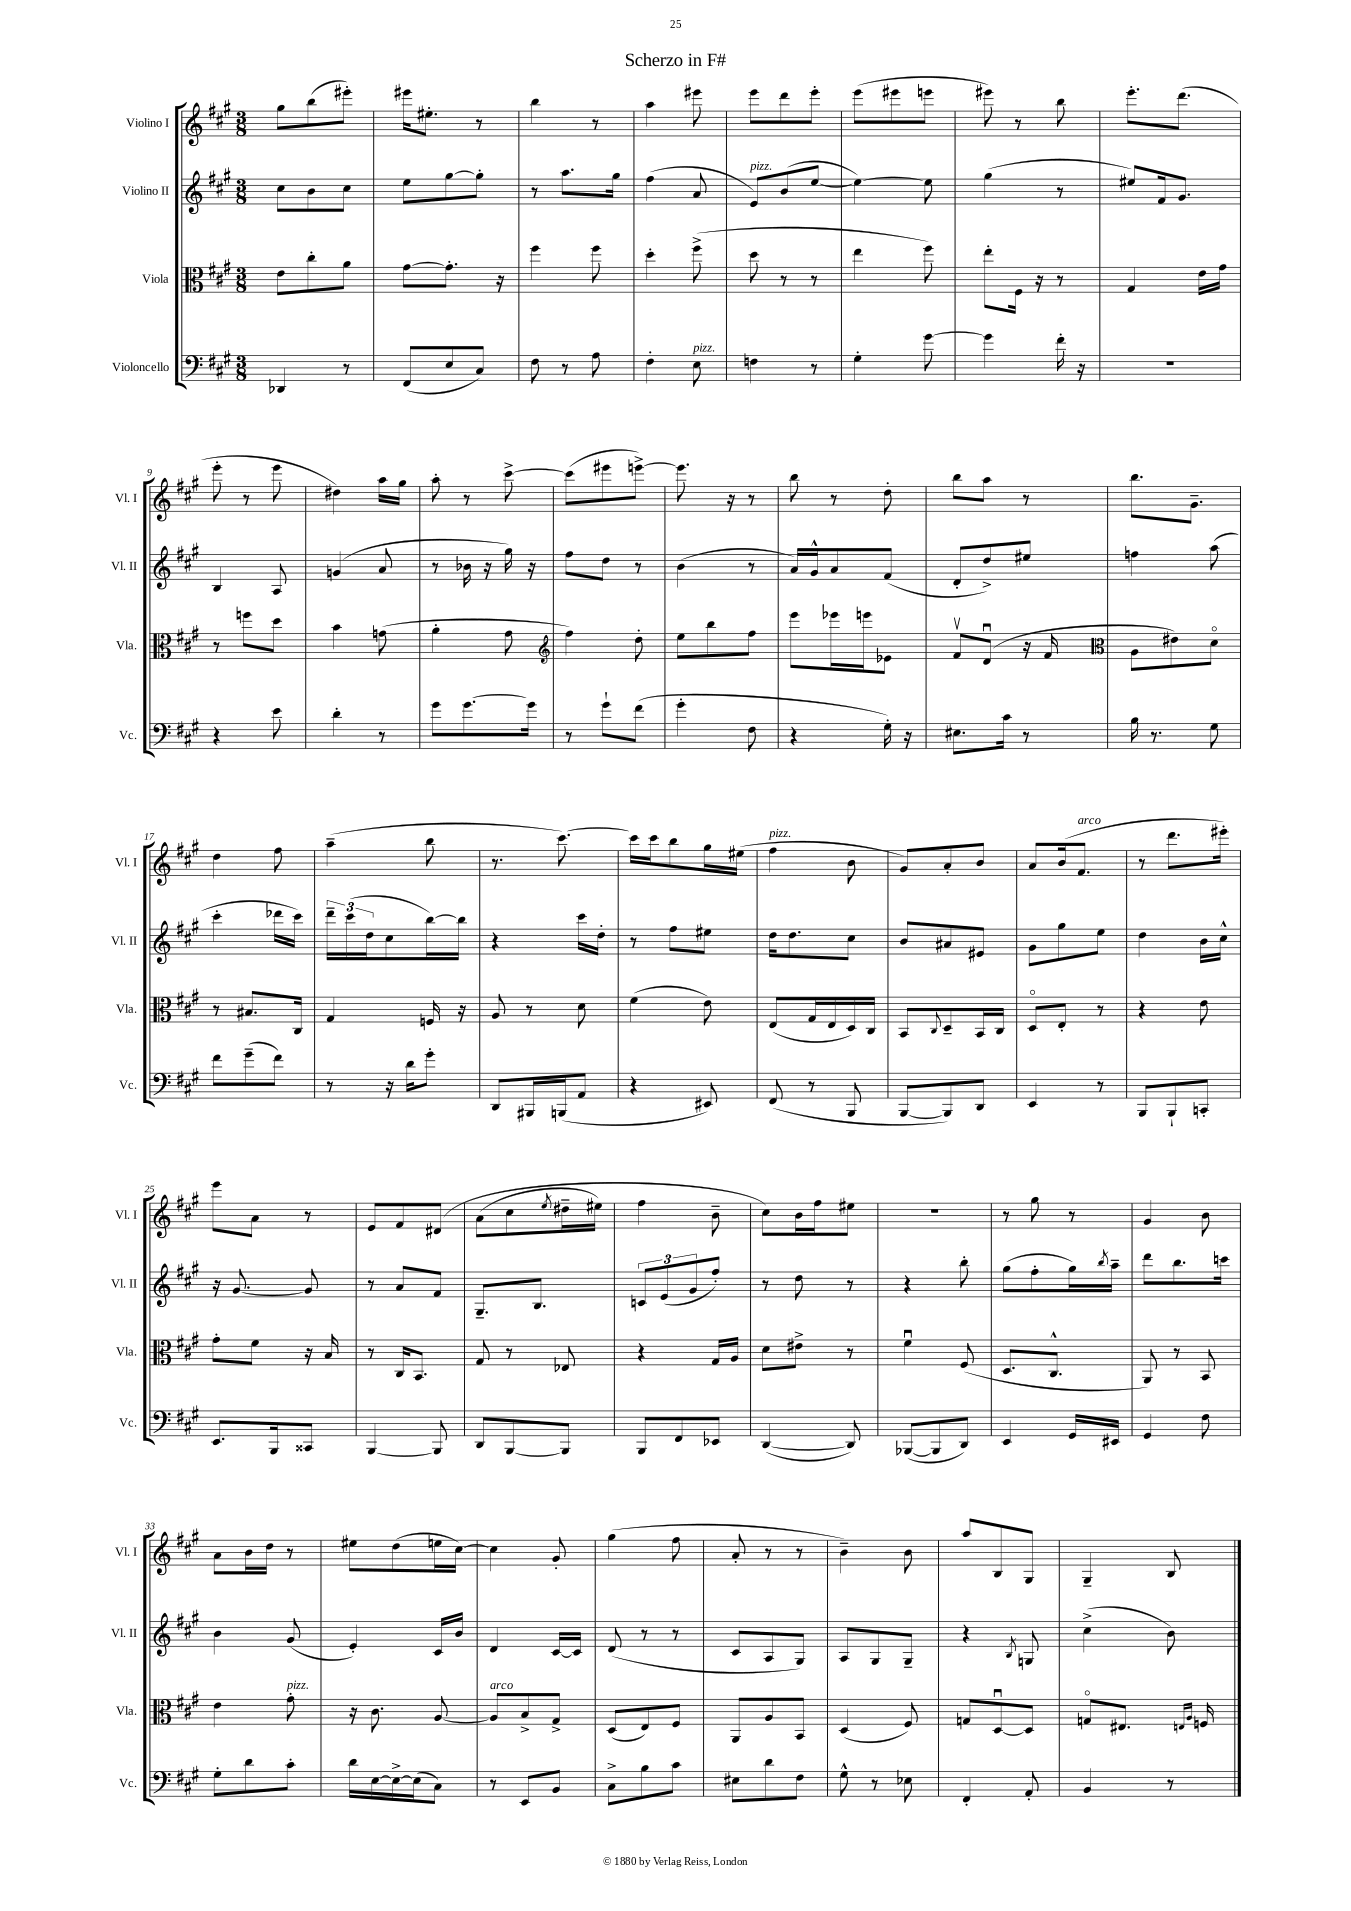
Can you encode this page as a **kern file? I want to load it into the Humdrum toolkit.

**kern	**kern	**kern	**kern
*staff4	*staff3	*staff2	*staff1
*clefF4	*clefC3	*clefG2	*clefG2
*k[f#c#g#]	*k[f#c#g#]	*k[f#c#g#]	*k[f#c#g#]
*M3/8	*M3/8	*M3/8	*M3/8
4DD-/	8e\L	8cc#\L	8gg#\L
.	8cc#'\	8b\	(8bb\
8r	8a\J	8cc#\J	8eee#'\J)
=	=	=	=
(8FF#/L	[8g#\L	8ee\L	16eee#\LK
.	.	.	8.ee#'\J
8E/	8.g#'\]J	[8gg#\	.
8C#/J)	.	8gg#'\]J	8r
.	16r	.	.
=	=	=	=
8F#\	4ff#\	8r	4bb\
8r	.	8.aa\L	.
8A\	8ff#\	.	8r
.	.	16gg#\Jk	.
=	=	=	=
4F#'\	4dd'\	(4ff#\	4aa\
8E\	(8ff#^\	8a/	8eee#\
=	=	=	=
4F\	8dd\	8e/L)	8eee\L
.	8r	(8b/	8ddd\
8r	8r	[8ee/J	8eee'\J
=	=	=	=
4G#'\	4ee\	4ee\_)	(8eee\L
.	.	.	8eee#\
[8g#\	8ff#\)	8ee\]	8eee\J
=	=	=	=
4g#\]	8ee'\L	(4gg#\	8eee#\)
.	16F#\Jk	.	8r
.	16r	.	.
16f#'\	8r	8r	8bb\
16r	.	.	.
=	=	=	=
4.r	4G#/	8ee#/L)	8.eee'\L
.	.	16f#/k	.
.	.	8.g#/J	(8.ddd\J
.	16e\LL	.	.
.	16g#\JJ	.	.
=	=	=	=
4r	8r	4B/	8eee'\
.	8ff\L	.	8r
8e\	8dd\J	8A/	8eee\
=	=	=	=
4d'\	4b\	(4g/	4dd#\)
8r	(8g\	8a/	16aa\LL
.	.	.	16gg#\JJ
=	=	=	=
8g#\L	4a'\	8r	8aa'\
[8.g#\	.	16b-\	8r
.	.	16r	.
.	8g#\	16gg#\)	[8ccc#^\
16g#\]Jk	.	16r	.
=	=	=	=
*	*clefG2	*	*
8r	4ff#\)	8ff#\L	(8ccc#\]L
8g#`\L	.	8dd\J	8eee#\
(8f#\J	8dd'\	8r	[8eee^\J)
=	=	=	=
4g#'\	8ee\L	(4b\	8.eee\]
.	8bb\	.	.
.	.	.	16r
8F#\	8ff#\J	8r	8r
=	=	=	=
4r	8eee\L	16a/LL)	8bb\
.	.	16g#^^/J	.
.	16eee-\L	8a/	8r
.	16eee\J	.	.
16G#'\)	8e-\J	(8f#/J	8dd'\
16r	.	.	.
=	=	=	=
8.E#\L	8f#v/L	8d'/L	8bb\L
.	(8du/J	8dd^/)	8aa\J
16c#\Jk	.	.	.
8r	16r	8ee#/J	8r
.	16f#/	.	.
=	=	=	=
*	*clefC3	*	*
16B\	8A\L	4ff\	8.bb\L
8.r	.	.	.
.	8e#\)	.	.
.	.	.	8.g#~\J
8G#\	8do\J	(8aa\	.
=	=	=	=
8f#\L	8r	4ccc#'\	4dd\
(8g#~\	8.B#/L	.	.
8f#\J)	.	16ddd-\LL	8ff#\
.	16C#/Jk	16ccc#\JJ)	.
=	=	=	=
8r	4G#/	24ddd~\LL	(4aa~\
.	.	(24ccc#\	.
.	.	24dd\J	.
16r	.	8cc#\	.
16d\LK	.	.	.
8g#'\J	16F/	[16bb\L)	8bb\
.	16r	16bb\]JJ	.
=	=	=	=
8DD/L	8A/	4r	8.r
16BBB#/L	8r	.	.
(16BBB/J	.	.	[8.ccc#\)
8AA/J	8d\	16ccc#\LL	.
.	.	16dd'\JJ	.
=	=	=	=
4r	(4f#\	8r	16ccc#\]LL
.	.	.	16ccc#\J
.	.	8ff#\L	8bb\
8EE#/)	8e\)	8ee#\J	16gg#\L
.	.	.	(16ee#\JJ
=	=	=	=
(8FF#/	(8E/L	16dd\LK	4ff#\
.	.	8.dd\	.
8r	16G#/L	.	.
.	16E/	.	.
8BBB/	16D/)	8cc#\J	8b\
.	16C#/JJ	.	.
=	=	=	=
[8BBB/L	8BB/L	8b/L	8g#/L)
.	8qqC#/	.	.
8BBB/])	8D~/	8a#/	8a'/
8DD/J	16BB/L	8e#/J	8b/J
.	16C#/JJ	.	.
=	=	=	=
4EE/	8Do/L	8g#\L	8a/L
.	8E'/J	8gg#\	(16b/k
.	.	.	8.f#/J
8r	8r	8ee\J	.
=	=	=	=
8BBB/L	4r	4dd\	8r
8BBB`/	.	.	8.ddd\L
8CC'/J	8e\	16b\LL	.
.	.	16cc#^^\JJ	16eee#'\Jk)
=	=	=	=
8.EE/L	8g#'\L	16r	8eee\L
.	.	[8.g#/	.
.	8f#\J	.	8a\J
16BBB/k	.	.	.
8CC##/J	16r	8g#/]	8r
.	16B/	.	.
=	=	=	=
[4BBB/	8r	8r	8e/L
.	16C#/LK	8a/L	8f#/
.	8.BB/J	.	.
8BBB/]	.	8f#/J	&(8d#/J
=	=	=	=
8DD/L	8G#/	8.G#~/L	(8a\L
[8BBB/	8r	.	8cc#\
.	.	8.B/J	.
.	.	.	8qee/
8BBB/]J	8E-/	.	16dd#~\L
.	.	.	16ee#\JJ)
=	=	=	=
8BBB/L	4r	12c/L	4ff#\
.	.	(12e/	.
8FF#/	.	.	.
.	.	12g#/	.
8EE-/J	16G#/LL	8ff#'/J)	8b~\
.	16A/JJ	.	.
=	=	=	=
([4DD/	8d\L	8r	8cc#\L&)
.	8e#^\J	8dd\	16b\L
.	.	.	16ff#\J
8DD/])	8r	8r	8ee#\J
=	=	=	=
([8BBB-/L	4f#u\	4r	4.r
8BBB-/]	.	.	.
8DD/J)	(8F#/	8bb'\	.
=	=	=	=
4EE/	8.D/L	(8gg#\L	8r
.	.	8ff#'\	8gg#\
.	8.C#^^/J	.	.
16GG#/LL	.	16gg#\L)	8r
.	.	8qbb/	.
16EE#/JJ	.	16aa~\JJ	.
=	=	=	=
4GG#/	8AA/)	8ddd\L	4g#/
.	8r	8.bb\	.
8F#\	8BB/	.	8b\
.	.	16ccc\Jk	.
=	=	=	=
8G#'\L	4e\	4b\	8a\L
8d\	.	.	16b\L
.	.	.	16dd\JJ
8c#'\J	8g#'\	(8g#/	8r
=	=	=	=
16d\LL	16r	4e'/)	8ee#\L
[16E\	8.c#\	.	.
16E^\_	.	.	(8dd\
(16E\]J	.	.	.
8C#\J)	[8A/	16c#/LL	16ee\L
.	.	16b/JJ	[16cc#\JJ)
=	=	=	=
8r	8A/]L	4d/	4cc#\]
8EE/L	8B^/	.	.
8BB/J	8G#^/J	[16c#/LL	8g#'/
.	.	16c#/]JJ	.
=	=	=	=
8C#^\L	(8D/L	(8d/	(4gg#\
8B\	8E/)	8r	.
8c#\J	8F#/J	8r	8ff#\
=	=	=	=
8E#\L	8AA/L	8c#/L	8a'/
8d\	8A/	8A/	8r
8F#\J	8BB/J	8G#/J)	8r
=	=	=	=
8G#^^\	(4D/	8A/L	4b~\)
8r	.	8G#/	.
8E-\	8F#/)	8G#~/J	8b\
=	=	=	=
4FF#'/	8G/L	4r	8aa/L
.	[8Du/	.	8B/
.	.	8qB/	.
8AA'/	8D/]J	8G/	8G#/J
=	=	=	=
4BB/	8Go/L	(4cc#^\	4G#~/
.	8.E#/J	.	.
8r	.	8b\)	8B/
.	16qqE/LL	.	.
.	16qqA/JJ	.	.
.	16F/	.	.
==	==	==	==
*-	*-	*-	*-
